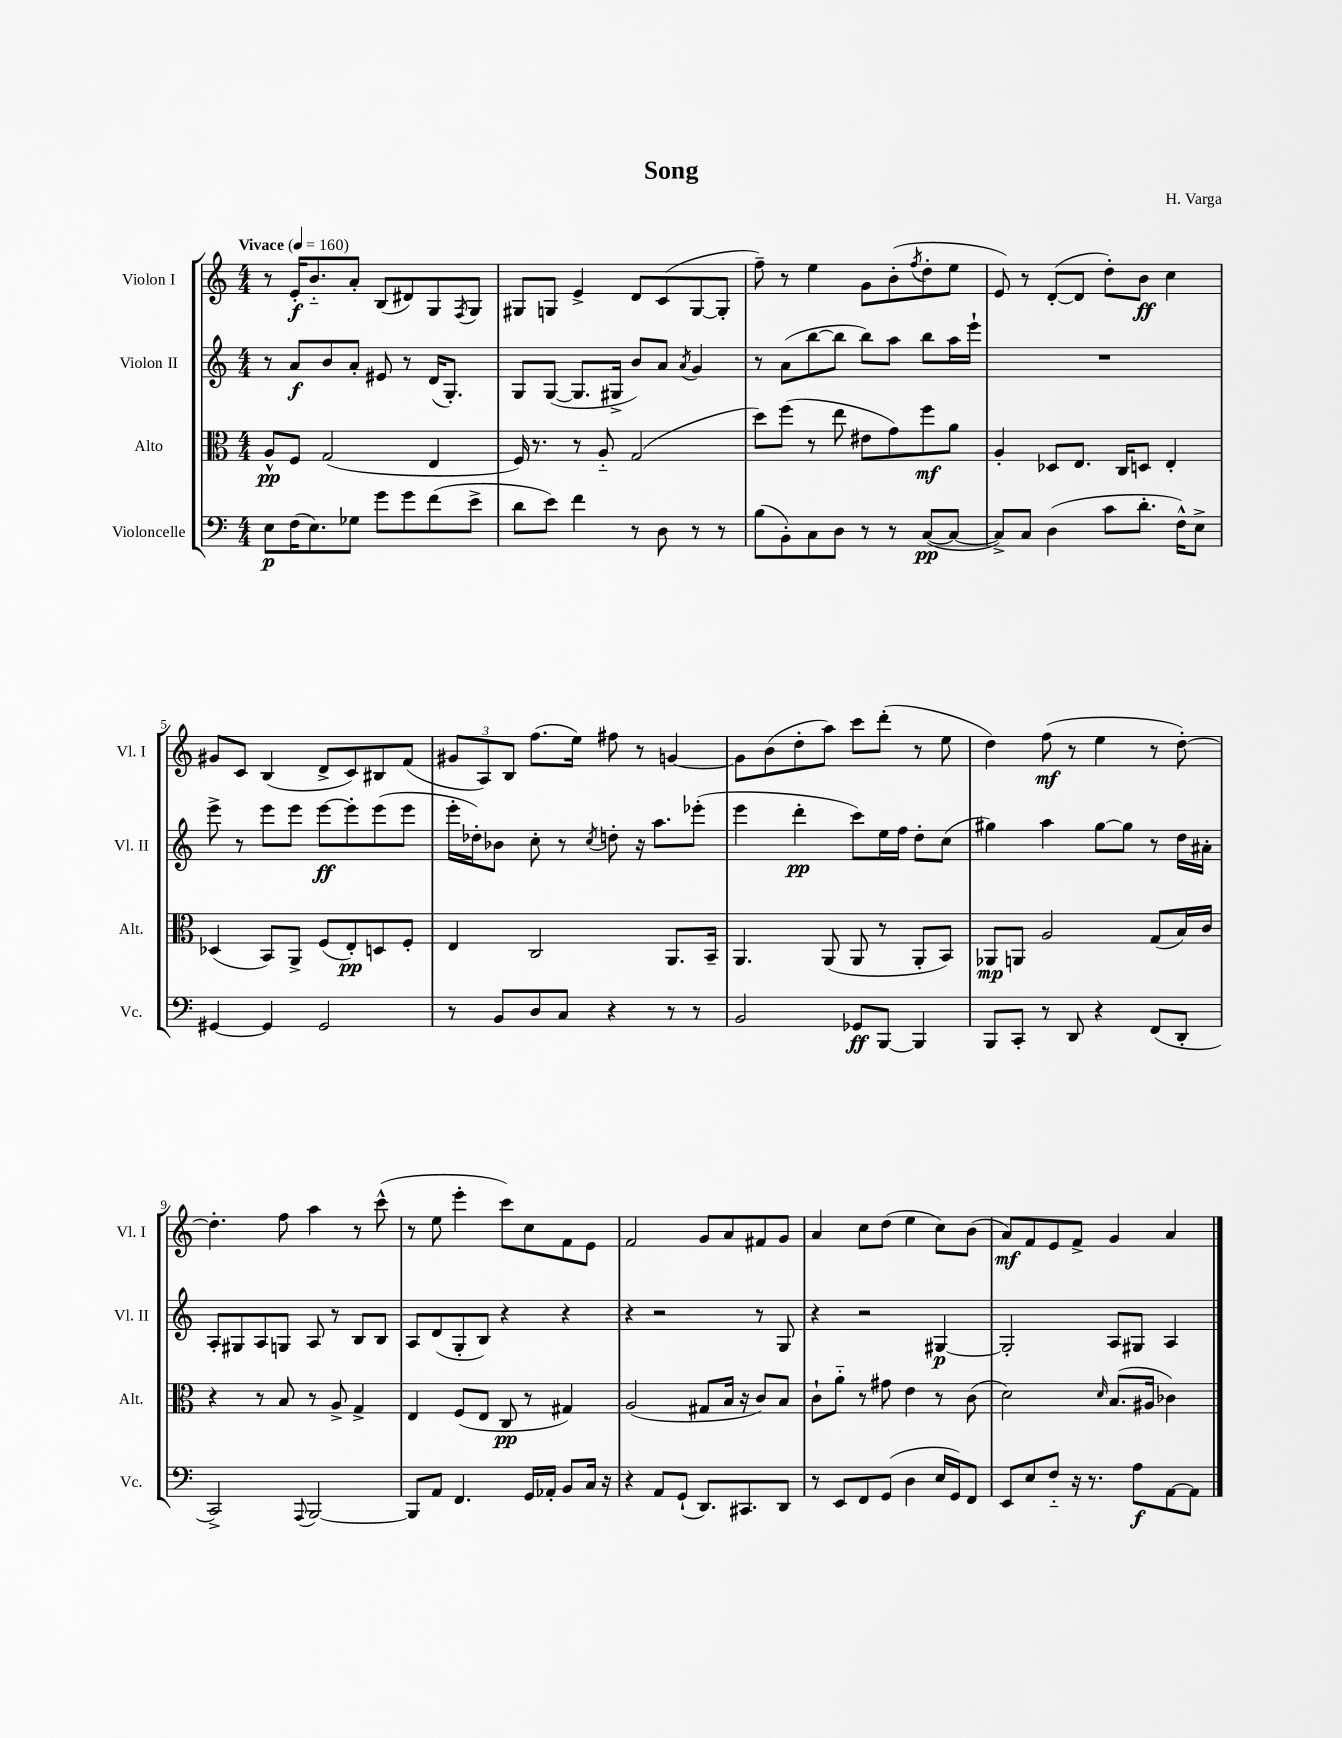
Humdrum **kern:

**kern	**kern	**kern	**kern
*staff4	*staff3	*staff2	*staff1
*clefF4	*clefC3	*clefG2	*clefG2
*k[]	*k[]	*k[]	*k[]
*M4/4	*M4/4	*M4/4	*M4/4
*MM160	*MM160	*MM160	*MM160
8E	8A^^	8r	8r
(16F	8F	8a	16e'
8.E)	.	.	8.b'~
.	(2G	8b	.
8G-	.	8a'	8a'
8g	.	8e#	(8B
8g	.	8r	8d#)
(8f	4E	(16d	8G
.	.	8.G')	.
.	.	.	8qF
8e^	.	.	8G
=	=	=	=
8d	16F)	8G	8G#
.	8.r	.	.
8e)	.	([8G	8G
4f	8r	8.G]	4e^
.	8A'~	.	.
.	.	16G#^	.
8r	(2G	8b)	8d
8D	.	8a	(8c
.	.	8qa	.
8r	.	4g	[8G
8r	.	.	8G']
=	=	=	=
(8B	8dd)	8r	8ff~)
8BB')	(8ff	(8a	8r
8C	8r	[8bb	4ee
8D	8ee	8bb]	.
8r	8e#	8bb)	8g
8r	8g)	8aa	(8b'
.	.	.	8qff
([8C	8ff	8bb	8dd'
8C_	8a	16aa	8ee
.	.	16eee`	.
=	=	=	=
8C^])	4A'	1r	8e)
8C	.	.	8r
(4D	8D-	.	([8d'
.	8.E	.	8d]
8c	.	.	8dd')
.	16C	.	.
8.d'	8D	.	8b
.	4E'	.	4cc
16F^^)	.	.	.
8E^	.	.	.
=	=	=	=
[4GG#	(4D-	8eee^	8g#
.	.	8r	8c
4GG#]	8BB)	8eee	(4B
.	8AA^	8eee	.
2GG#	(8F	[8eee	8d^
.	8E')	8eee']	8c)
.	8D	(8eee	8B#
.	8F'	8eee	(8f
=	=	=	=
8r	4E	16eee'	12g#
.	.	16dd-')	.
.	.	.	12A)
8BB	.	8b-	.
.	.	.	12B
8D	2C	8cc'	(8.ff
8C	.	8r	.
.	.	.	16ee)
.	.	8qcc	.
4r	.	8dd'	8ff#
.	.	16r	8r
.	.	8.aa	.
8r	8.AA	.	[4g
8r	.	(8eee-'	.
.	16BB~	.	.
=	=	=	=
2BB	4.AA	4eee	8g]
.	.	.	(8b
.	.	4ddd'	8dd'
.	(8AA	.	8aa)
8GG-	8AA	8ccc)	8ccc
[8BBB	8r	16ee	(8ddd'
.	.	16ff	.
4BBB]	8AA'	8dd'	8r
.	8BB)	(8cc	8ee
=	=	=	=
8BBB	8AA-	4gg#)	4dd)
8CC'	8AA	.	.
8r	2A	4aa	(8ff
8DD	.	.	8r
4r	.	[8gg#	4ee
.	.	8gg#]	.
(8FF	(8G	8r	8r
8DD'	16B)	16dd	[8dd')
.	16c	16a#'	.
=	=	=	=
2CC^)	4r	8A'	4.dd']
.	.	8G#	.
.	8r	8A	.
.	8B	8G	8ff
8qqAAA	.	.	.
[2BBB	8r	8A	4aa
.	8A^	8r	.
.	4G^	8B	8r
.	.	8B	(8ccc^^
=	=	=	=
8BBB]	4E	8A	8r
8AA	.	(8d	8ee
4.FF	(8F	8G'	4eee'
.	8E	8B)	.
.	8C	4r	8ccc)
16GG	8r	.	8cc
16AA-'	.	.	.
8BB	4G#)	4r	8f
16C	.	.	8e
16r	.	.	.
=	=	=	=
4r	(2A	4r	2f
8AA	.	2r	.
(8GG`	.	.	.
8.DD)	8G#	.	8g
.	16B	.	8a
8.CC#	16r	.	.
.	8c)	8r	8f#
8DD	8B	8G	8g
=	=	=	=
8r	8c`	4r	4a
8EE	8a'~	.	.
8FF	8r	2r	8cc
(8GG	8g#	.	(8dd
4D	4e	.	4ee
16E	8r	[4G#	8cc)
16GG)	.	.	.
8FF	(8c	.	(8b
=	=	=	=
8EE	2d)	2G#']	8a)
8E	.	.	8f
8F'~	.	.	8e
16r	.	.	8f^
8.r	.	.	.
.	16qqd	.	.
.	(8.B	8A	4g
8A	.	8G#	.
.	16A#	.	.
[8AA	4c-)	4A	4a
8AA]	.	.	.
==	==	==	==
*-	*-	*-	*-
